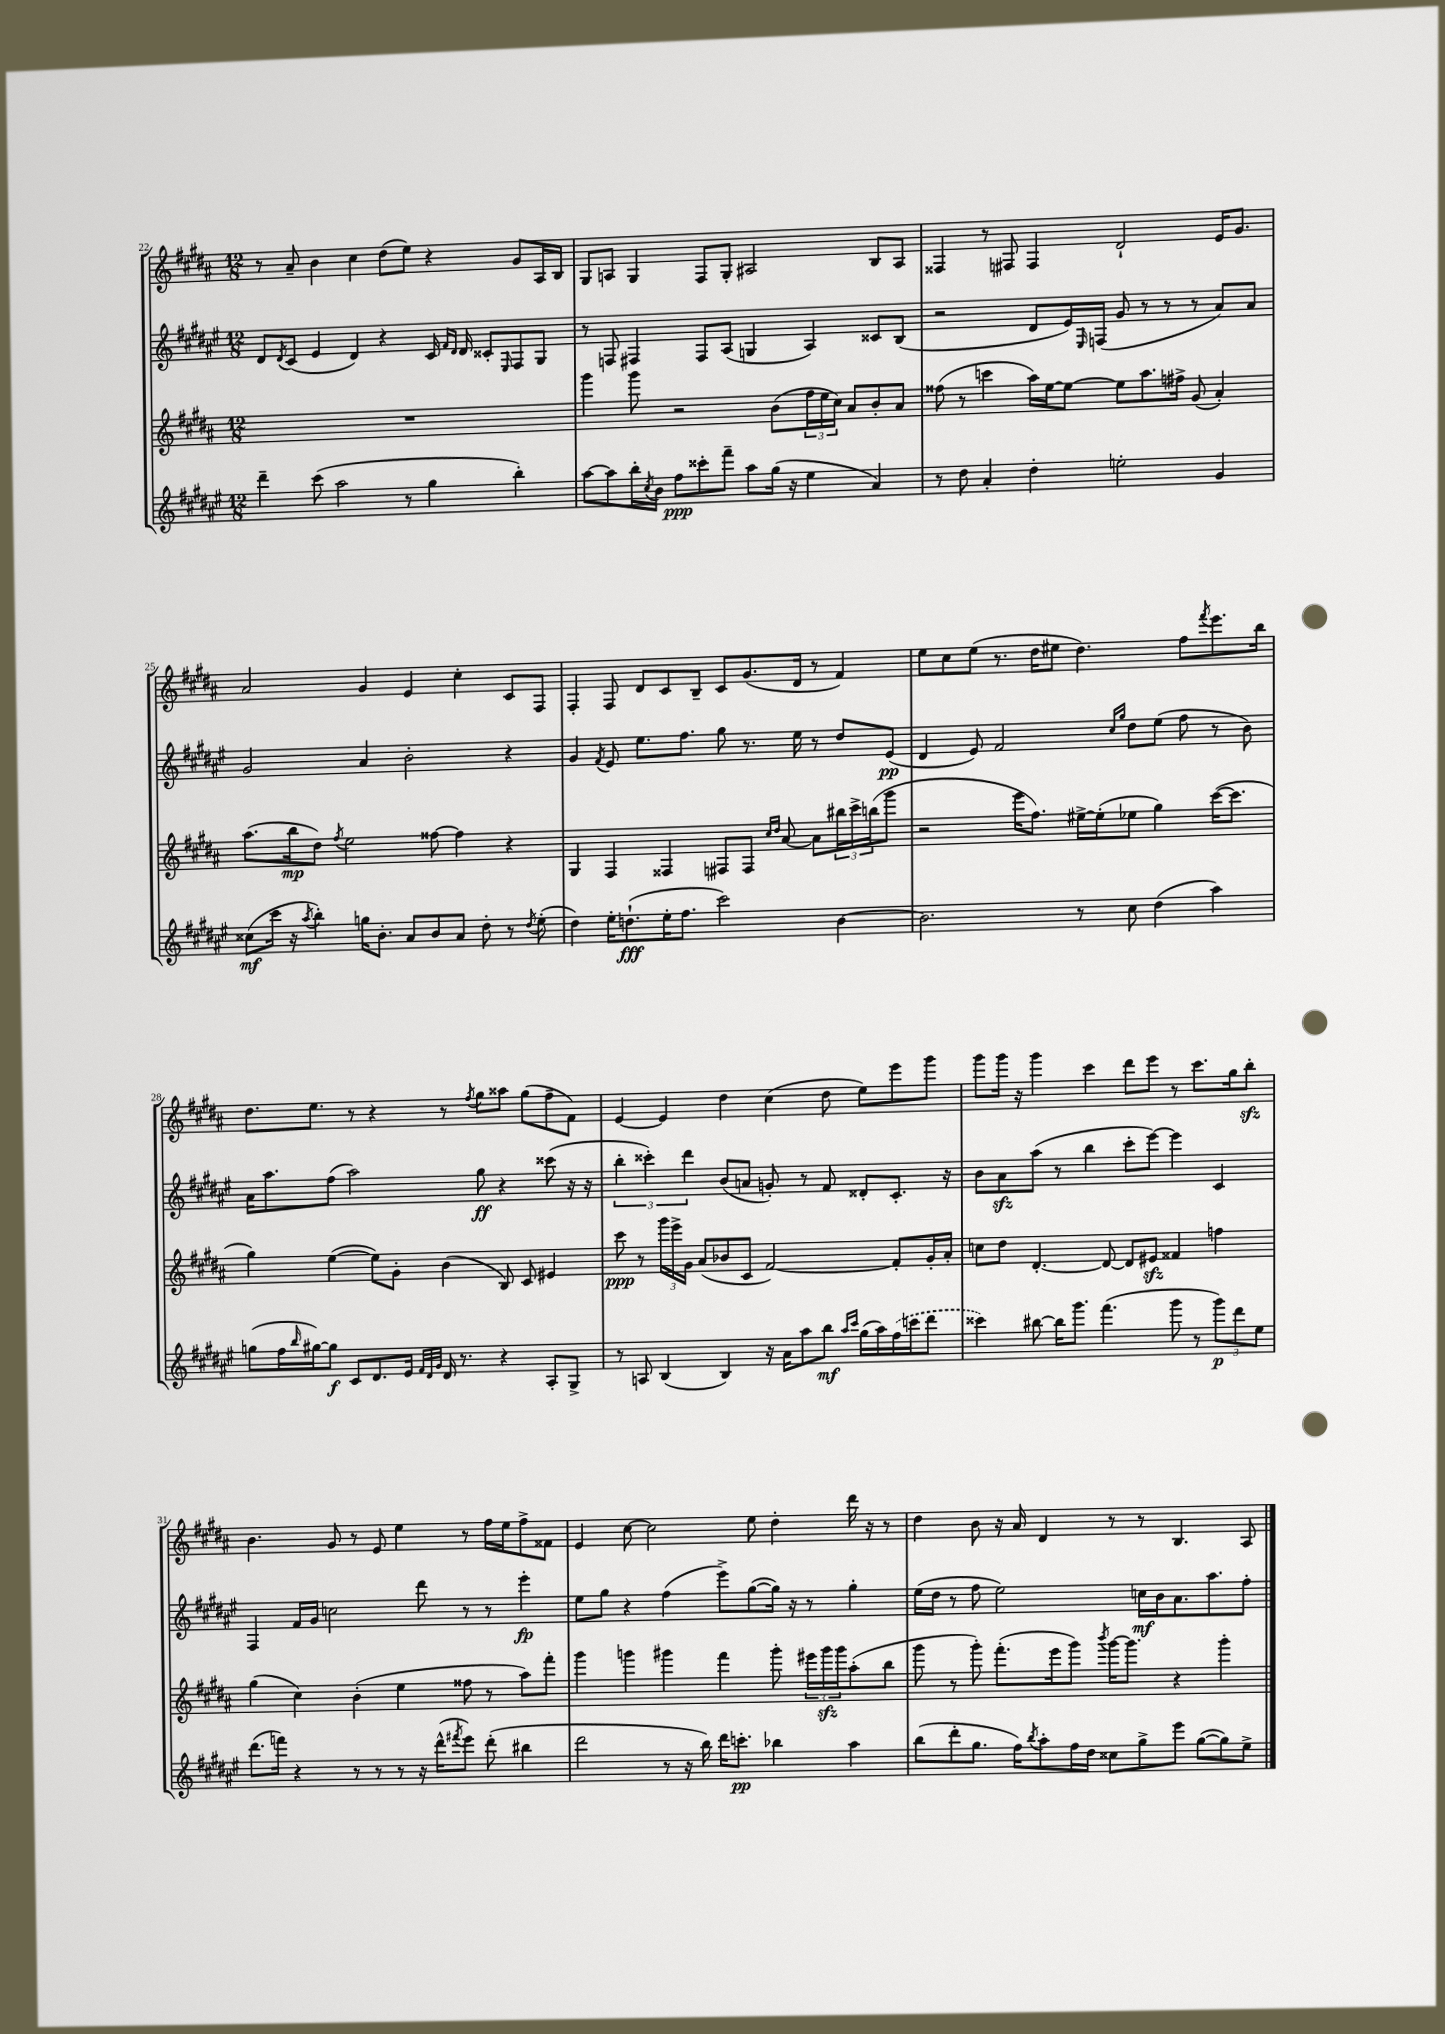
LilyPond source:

<<
\new StaffGroup <<
\new Staff = "s0" {
    \clef treble \key b \major \numericTimeSignature \time 12/8
    r8 ais'8-- b'4 cis''4 dis''8( e''8) r4 gis'8 ais16 b16 |
    gis8 a8 gis4 fis8 gis8-. ais2 b8 ais8 |
    fisis4 r8 fis8 fis4 dis'2-! e'16 gis'8. |
    ais'2 gis'4 e'4 cis''4-. cis'8 fis8 |
    fis4-. fis8 dis'8 cis'8 b8-- cis'8 gis'8.( dis'16 r8 fis'4) |
    e''8 cis''8 e''8( r8. dis''16 eis''8 dis''4.) fis''8 \acciaccatura { fis'''8 } e'''8. b''16 |
    dis''8. e''8. r8 r4 r8 \acciaccatura { fis''8 } gis''8 aisis''8 gis''8( fis''8-- fis'8) |
    e'4~ e'4 dis''4 cis''4( dis''8 e''8) e'''8 gis'''8 |
    gis'''8 gis'''16 r16 gis'''4 cis'''4 dis'''8 e'''8 r8 cis'''8. gis''16 b''8-.\sfz |
    b'4. gis'8 r8 e'8 e''4 r8 fis''16 e''16 fis''8-> fisis'8 |
    e'4 cis''8~ cis''2 e''8 dis''4-. dis'''16 r16 r8 |
    dis''4 b'8 r16 ais'16 dis'4 r8 r8 b4. ais8 \bar "|." |
}
\new Staff = "s1" {
    \clef treble \key fis \major \numericTimeSignature \time 12/8
    dis'8 \acciaccatura { dis'8 } cis'8( eis'4 dis'4) r4 cis'16 \grace { fis'16 dis'16 } dis'16 cisis'8-. \grace { eis16 } fis8 gis8 |
    r8 f8 fis4 fis8 ais8( g4 ais4) cisis'8 b8( |
    r2 dis'8 eis'16) \grace { eis16 } f16( gis'8 r8 r8 r8 ais'8) ais'8 |
    gis'2 ais'4 b'2-. r4 |
    gis'4 \acciaccatura { fis'8 } eis'8 eis''8. fis''8. gis''8 r8. eis''16 r8 dis''8 eis'8\pp( |
    dis'4 eis'8) fis'2 \grace { cis''16 gis''16 } dis''8 eis''8( fis''8 r8 b'8) |
    ais'16 ais''8. fis''8( ais''2) gis''8\ff r4 cisis'''8( r16 r16 |
    \tuplet 3/2 { b''4-. cisis'''4-.) dis'''4 } b'8( a'8 g'8-.) r8 fis'8 disis'8-. cis'8.-. r16 |
    b'8 ais'8\sfz ais''8( r8 b''4 cis'''8-. eis'''8~) eis'''4 cis'4 |
    fis4 fis'16 gis'16 c''2 dis'''8 r8 r8 eis'''4-.\fp |
    eis''8 gis''8 r4 fis''4( eis'''8->) gis''8~( gis''16) r16 r8 gis''4-. |
    eis''16( dis''16 r8 fis''8 eis''2) c''16\mf b'16 ais'8. ais''8. fis''8-. \bar "|." |
}
\new Staff = "s2" {
    \clef treble \key b \major \numericTimeSignature \time 12/8
    R1. |
    gis'''4 gis'''8 r2 b'8( \tuplet 3/2 { fis''16 e''16 cis''16) } ais'8 b'8-. ais'8 |
    fisis''8( r8 c'''4 ais''16) e''16~ e''8~ e''8 ais''8. fis''16-> gis'8( ais'4-.) |
    ais''8.( b''16\mp dis''8) \acciaccatura { fis''8 } e''2 fisis''8~ fisis''4 r4 |
    gis4 fis4 fisis4 fis8 fis8 \grace { cis''16 dis''16 } ais'8~ ais'8 \tuplet 3/2 { bis''16 cis'''16-> b''16( } gis'''8 |
    r2 e'''16 fis''8.) eis''16~-> eis''16-.( ees''8 gis''4) cis'''16~( cis'''8. |
    gis''4) e''4~( e''8) gis'8-. b'4( b8) cis'8 eis'4 |
    cis'''8\ppp r8 \tuplet 3/2 { gis'''16 e'''16-> gis'16 } ais'8( bes'8 cis'8 fis'2~) fis'8-. gis'16-. ais'16-. |
    c''8 dis''8 dis'4.~-. dis'8~ dis'8 eis'8\sfz fisis'4 f''4 |
    gis''4( cis''4) b'4-.( e''4 fisis''8 r8 ais''8) fis'''8-. |
    gis'''4 g'''4 gis'''4 fis'''4 gis'''8-. \tuplet 3/2 { eis'''16 gis'''16\sfz gis'''16 } ais''8-.( b''8 |
    gis'''8 r8 gis'''8-.) fis'''8.-.( e'''16 gis'''8) \acciaccatura { b'''8 } gis'''16~ gis'''8. r4 gis'''4-. \bar "|." |
}
\new Staff = "s3" {
    \clef treble \key fis \major \numericTimeSignature \time 12/8
    dis'''4-- cis'''8( ais''2 r8 gis''4 b''4-.) |
    ais''8~ ais''8 b''16-. \acciaccatura { cis''8 } b'16 fis''8\ppp cisis'''8-. fis'''8-- ais''8 gis''16( r16 eis''4 ais'4) |
    r8 dis''8 ais'4-. dis''4-. e''2-. gis'4 |
    cisis''8\mf( cis'''16 r16 \acciaccatura { ais''8 } b''4-.) g''16 b'8.-. ais'8 b'8 ais'8 dis''8-. r8 \acciaccatura { dis''8 } eis''8-.( |
    dis''4) eis''16-. d''8.-!\fff( eis''16-. fis''8. cis'''2) b'4~ |
    b'2. r8 cis''8 dis''4( ais''4) |
    g''8( fis''16 \grace { b''16 } gis''16~) gis''8\f cis'8 dis'8. eis'16 \grace { fis'32 dis'32 gis'32 } dis'16 r8. r4 ais8-. gis8-> |
    r8 a8 b4( b4) r16 ais'16 ais''8 b''8\mf \grace { ais''16 cis'''16 } gis''16( ais''16) \once \slurDashed fis''16( c'''16 dis'''8 |
    cisis'''4) bis''8~ bis''16 gis'''8. fis'''4.( gis'''8 r8 \tuplet 3/2 { gis'''8\p) dis'''8 eis''8 } |
    dis'''8.( f'''16) r4 r8 r8 r8 r16 dis'''16-^( \acciaccatura { fis'''8 } eis'''8) dis'''8-.( bis''4 |
    dis'''2 r8 r16 b''16) dis'''16 c'''8.-.\pp bes''4 ais''4 |
    b''8( dis'''8-. gis''8. fis''16) \acciaccatura { b''8 } ais''8-. fis''16 dis''16 cisis''8 gis''8-> eis'''8 gis''8~( gis''8) eis''8-> \bar "|." |
}
>>
>>
\layout { \context { \Score currentBarNumber = #22 } }
